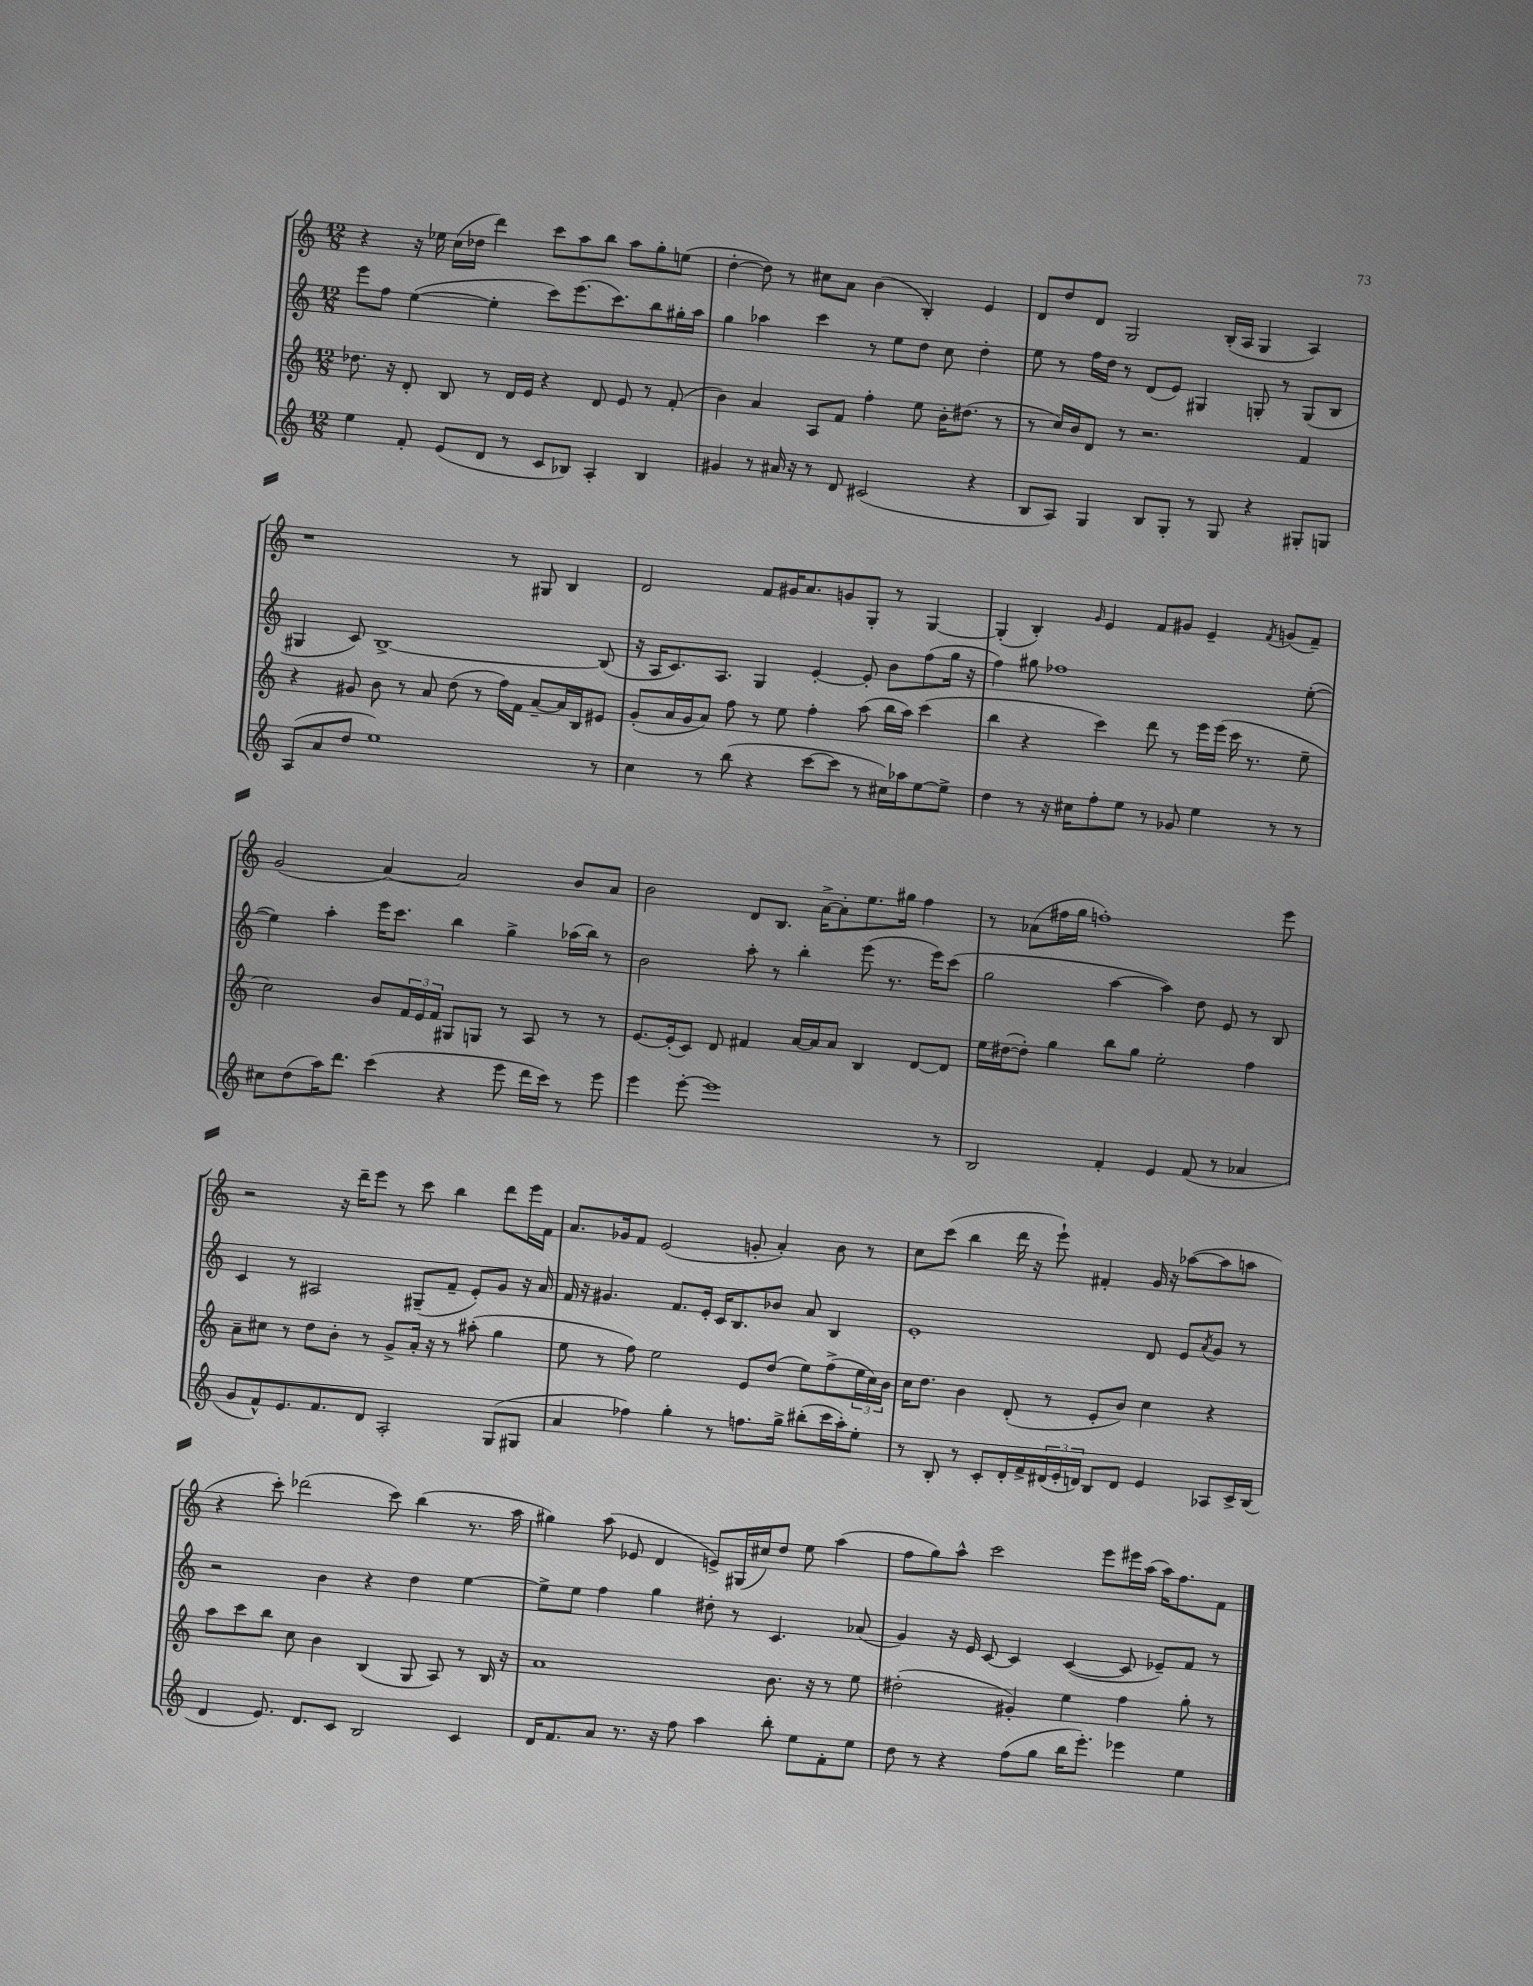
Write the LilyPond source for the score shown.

<<
\new StaffGroup <<
\new Staff = "s0" {
    \clef treble \key c \major \numericTimeSignature \time 12/8
    r4 r16 ees''16 c''16( des''16 d'''4) c'''8 a''8 b''8 a''8 g''8-. e''8( |
    d''4~-. d''8) r8 cis''8 a'8 b'4( b4-.) e'4 |
    d'8 d''8 d'8 g2 b16-.( a16 g4 a4) |
    r1 r8 gis8 b4 |
    d'2 f'8 gis'16 a'8. g'8 g8-. r8 g4~ |
    g4-.( b4-.) \grace { g'16 } e'4 f'8 gis'8 e'4-- \acciaccatura { f'8 } g'8( f'8--) |
    g'2( a'4~) a'2 b'8 a'8 |
    b'2 d'8 b8. a'16~-> a'8-. e''8. gis''16 f''4 |
    r8 aes'8( fis''16 g''16 f''1-.) e'''8 |
    r2 r16 d'''16-- e'''8 r8 c'''8 b''4 d'''8 e'''16 f'16 |
    a'8. ges'16 f'8 e'2( g'8-. a'4-.) b'8 r8 |
    c''8 c'''8( b''4 d'''16 r16 e'''8-!) fis'4-. g'16 r16 aes''8~( aes''8 a''8 |
    r4 c'''8-.) des'''2( c'''8) b''4( r8. a''16 |
    gis''4) a''8( ees'8 d'4 e'8->) gis16( cis''16) d''8 e''8 a''4( |
    f''8 g''8) a''8-^ c'''2 e'''8 eis'''16 a''16( a''16) f''8. f'8 \bar "|." |
}
\new Staff = "s1" {
    \clef treble \key c \major \numericTimeSignature \time 12/8
    e'''8 f''8 e''4~( e''4-. c'''8) e'''8.( c'''8.) b''8 gis''16-. a''16 |
    g''4 aes''4 c'''4 r8 e''8 d''8 c''8 d''4-. |
    e''8 r8 f''16 d''16 r8 d'8( e'8) gis4 g8-. r8 g8( b8 |
    gis4 c'8) b1~-> b8( |
    r16 a16 c'8.) a8. g4 e'4~-. e'8-. b'8 f''8( g''16 r16 |
    f''4) gis''8 fes''1 e''8~-.( |
    e''4) a''4-. e'''16 c'''8. b''4 g''4-> aes''16( b''16) r8 |
    b'2 a''8-. r8 b''4-. e'''8( r8. e'''16) c'''8( |
    g''2 a''4~ a''4) d''8 e'8 r8 b8 |
    c'4 r8 ais2 gis8--( f'8-- e'8-.) g'8 r16 a'16 |
    f'16 r16 gis'4. f'8. e'16-. c'16 b8. bes'8 a'8 b4 |
    e'1-. d'8 e'8 \acciaccatura { a'8 } g'8 r8 |
    r2 b'4 r4 d''4 e''4~ |
    e''8-> e''8 f''4 g''4 dis''8-. r8 c'4. aes'8( |
    g'4) r16 e'16 c'8~ c'4 c'4~( c'8 ees'8--) f'8 r8 \bar "|." |
}
\new Staff = "s2" {
    \clef treble \key c \major \numericTimeSignature \time 12/8
    des''8. r16 d'8-. b8 r8 d'16 e'16 r4 d'8 e'8 r8 f'8-.( |
    b'4) a'4 a8 f'8 f''4-. e''8 b'16-. dis''8.( r8 |
    r8 c''16) b'16 d'8 r8 r2. f'4 |
    r4 gis'8 b'8 r8 a'8 d''8( r8 f''16) f'16 a'8~-- a'16 b16 eis'8 |
    g'8-.( a'16 g'16 a'8) f''8 r8 e''8 f''4-. a''8( b''16 a''16) c'''4( |
    b''4 r4 c'''4) d'''8 r8 e'''16 e'''16( c'''16 r8. e''8-- |
    c''2) b'8 \tuplet 3/2 { f'16 e'16 f'16 } gis8 g8 r8 a8 r8 r8 |
    e'8.~ e'16-.( c'8) d'8 fis'4 a'16~ a'16 a'8 b4 d'8~ d'8 |
    e''16 dis''16~( dis''8-.) g''4 b''8 g''8 e''2-. f''4 |
    a'8-- cis''8 r8 d''8 b'8-. r8 g'8-> a'16-. r16 r8 ais''8-.( g''4 |
    e''8 r8 f''8) e''2 e'8 d''8( e''8) f''8->( \tuplet 3/2 { e''16 c''16) b'16 } |
    c''16 d''8. b'4 d'8-.( r8 e'8-. b'8) c''4 r4 |
    a''8 c'''8 b''8 c''8 b'4 b4( g8 a8) r8 b16 r16 |
    a'1 b'8. r16 r8 e''8 |
    dis''2-.( gis'4-.) e''4 f''4 g''8-. r8 \bar "|." |
}
\new Staff = "s3" {
    \clef treble \key c \major \numericTimeSignature \time 12/8
    e''4 f'8-. e'8( d'8 r8 c'8 bes8) a4-. bes4 |
    gis'4 r8 ais'16 r16 r8 d'8 cis'2( r4 |
    b8 a8) g4 b8 g8-. r8 g8 r4 gis8-. g8 |
    a8( a'8 d''8 e''1) r8 |
    c''4 r8 b''8( r4 c'''8~ c'''8 r8 cis''16) aes''16 e''8~ e''8-> |
    d''4 r8 r16 cis''16 f''8-. e''8 r8 ges'8 e''4 r8 r8 |
    cis''8 d''8( a''16) d'''8. c'''4( r4 e'''8 d'''16 c'''16) r8 e'''8 |
    e'''4 e'''8~-. e'''1 r8 |
    b2 f'4-. e'4 f'8( r8 aes'4 |
    g'8 f'8-^) e'8. f'8. d'8 a2-. g8( gis8 |
    a'4 fes''4) g''4-. r8 f''8. g''16-> bis''8-.( c'''16 a''16-.) e''8-. |
    r8 b8-. r8 c'8-. d'16-. f'16-> \tuplet 3/2 { dis'16( e'16-. d'16) } b8 d'8 e'4 aes8 c'16-> b16( |
    d'4 e'8.) d'8. c'8 b2 c'4 |
    d'16 f'8. a'8 r8. r16 f''8 a''4 b''8-. e''8 f'8-. e''8 |
    d''8 r8 r4 f''8( g''8 b''16 e'''8.-.) ees'''4 e''4 \bar "|." |
}
>>
>>
\layout { \context { \Score \remove "Bar_number_engraver" } }
